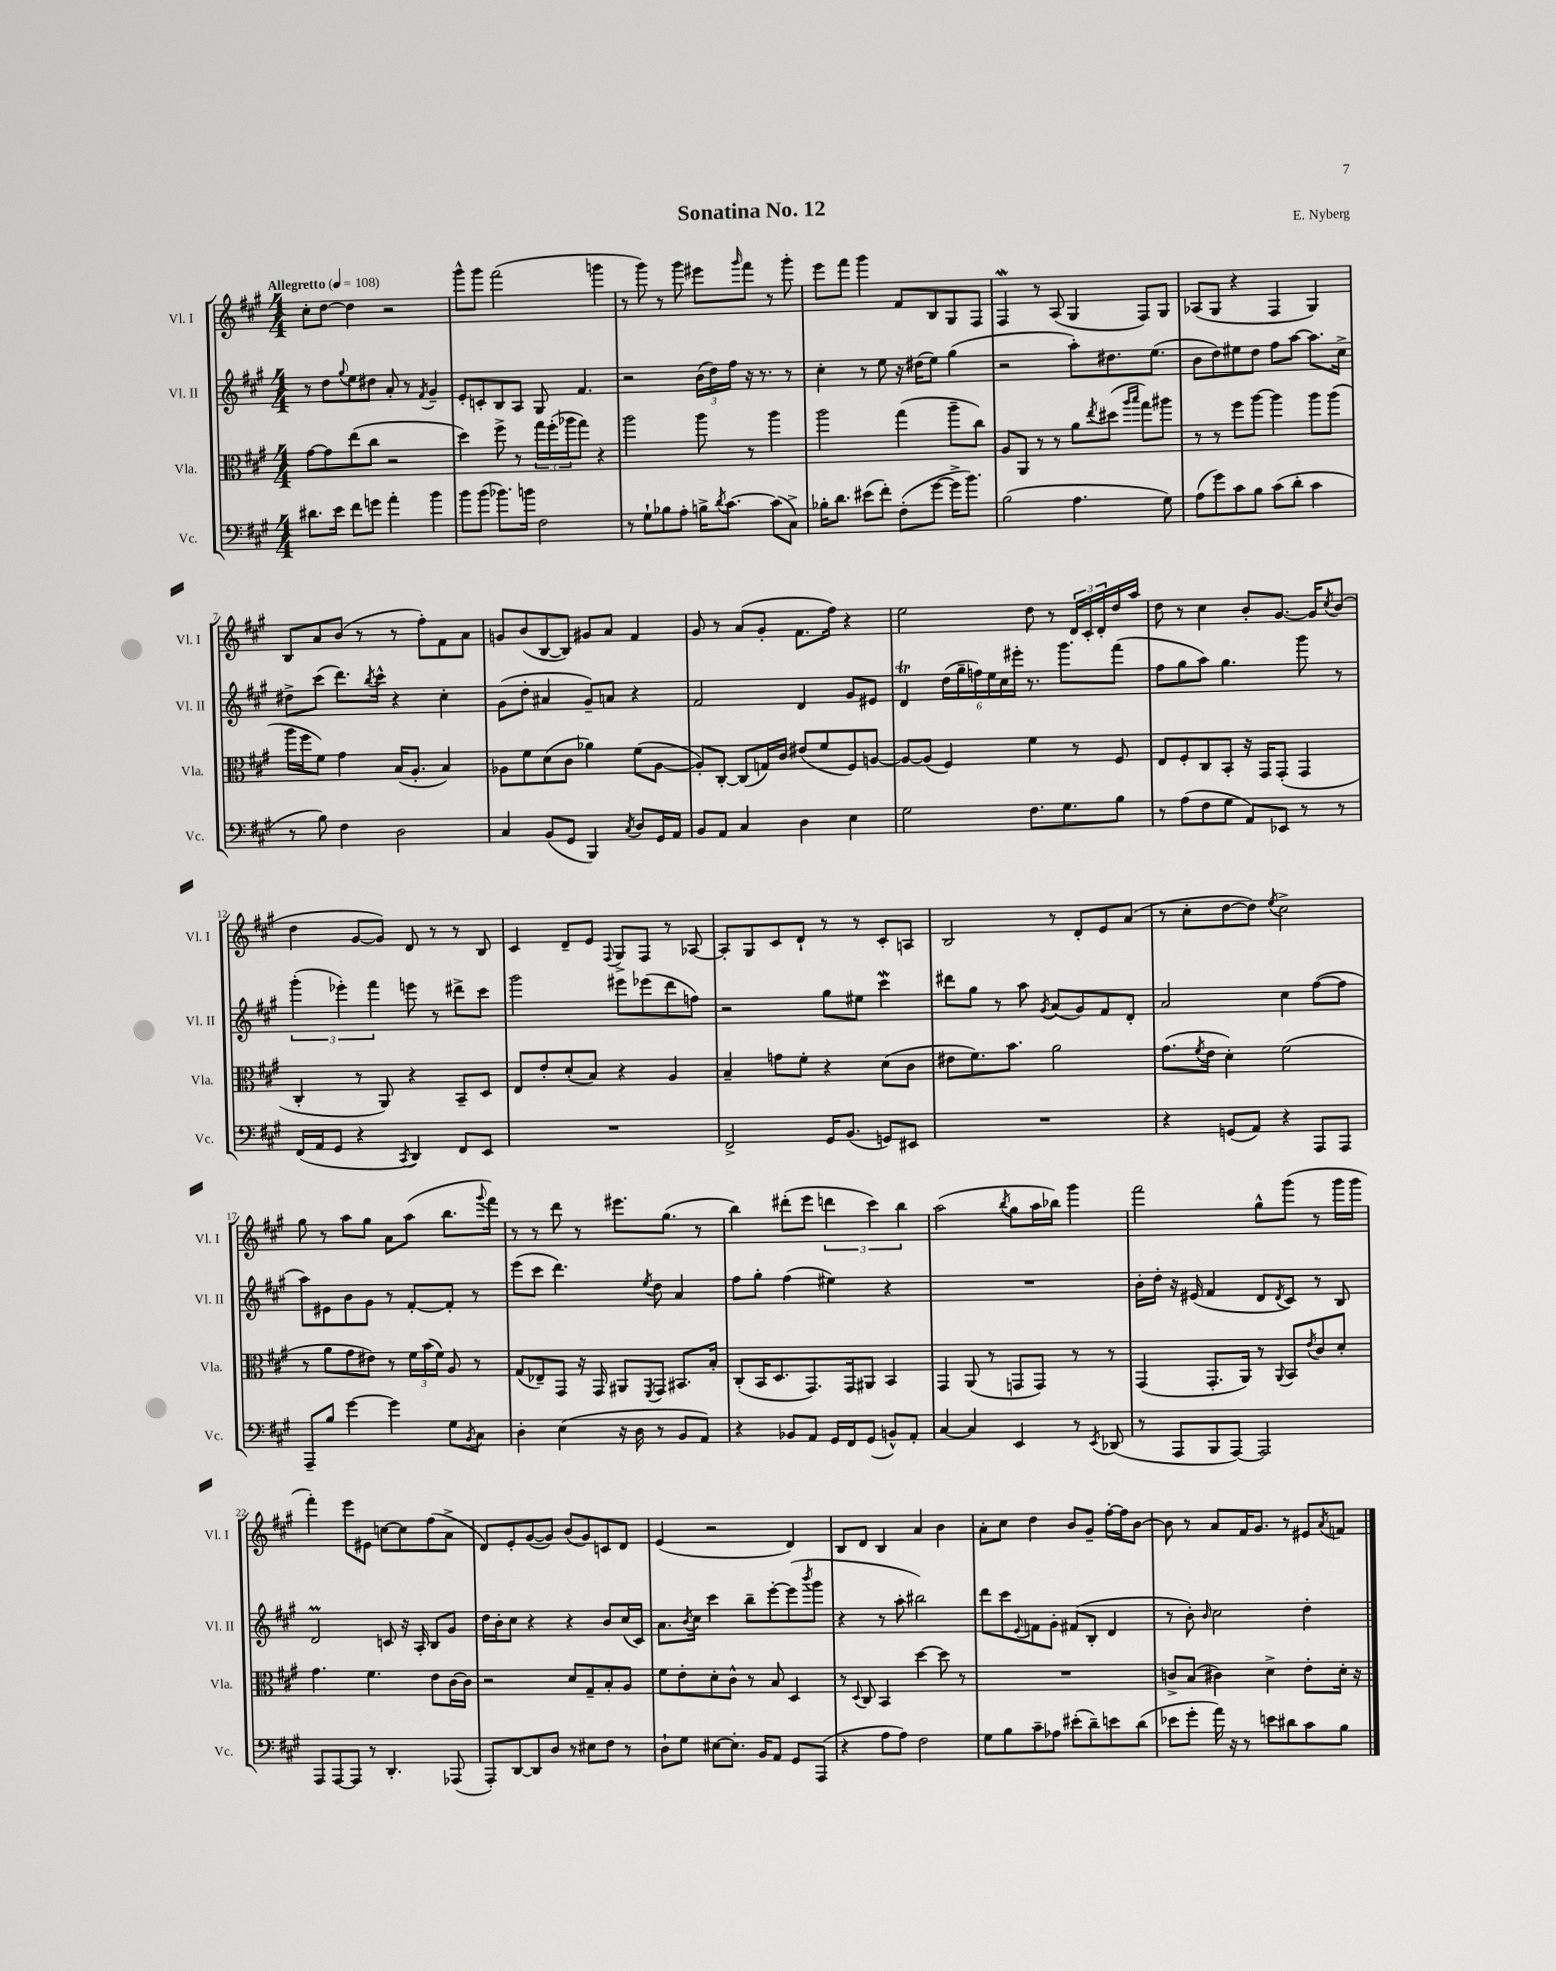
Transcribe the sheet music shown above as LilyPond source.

\header { title = "Sonatina No. 12" composer = "E. Nyberg" }
<<
\new StaffGroup <<
\new Staff = "s0" \with { instrumentName = "Vl. I" shortInstrumentName = "Vl. I" } {
    \clef treble \key a \major \numericTimeSignature \time 4/4 \tempo "Allegretto" 4 = 108
    cis''8-. d''8~ d''4 r2 |
    gis'''8-^ gis'''8 fis'''2( g'''4 |
    r8 gis'''8) r8 gis'''8 eis'''8 \grace { gis'''16 } fis'''8 r8 gis'''8-. |
    e'''8 fis'''8 gis'''4 fis'8 b8 gis8 fis8 |
    fis4\mordent r8 a8( gis4 fis8) gis8 |
    aes8( gis8 r4 fis4 gis4) |
    b8 a'8 b'8( r8 r8 fis''8-.) fis'8 a'8 |
    g'8 b'8( b8~ b8) gis'8 a'8 fis'4 |
    gis'8 r8 a'8( gis'8-. fis'8. fis''16) r4 |
    e''2 d''8 r8 \tuplet 3/2 { d'16 cis'16-. d'16-. } d''16 a''16 |
    d''8 r8 cis''4 b'8-. gis'8.~ gis'16 \acciaccatura { cis''8 } b'8( |
    d''4 gis'8~ gis'8) d'8 r8 r8 b8 |
    cis'4 d'8-- e'8 \appoggiatura { fis8 } gis8-> fis8 r8 aes8~ |
    aes8-. gis8 cis'8 d'8-! r8 r8 cis'8-. a8 |
    b2 r8 d'8-. e'8 a'8( |
    r8 cis''8-. d''8~ d''8) \acciaccatura { e''8 } cis''2-> |
    gis''8 r8 a''8 gis''8 a'8 a''8( b''8. \appoggiatura { gis'''8 } fis'''16) |
    r8 r8 d'''8 r8 eis'''8. gis''8.( r8 |
    b''4) dis'''8-.( e'''8 \tuplet 3/2 { d'''4 cis'''4) b''4 } |
    a''2( \acciaccatura { b''8 } gis''8 a''16 bes''16) gis'''4 |
    fis'''2 gis''8-^ gis'''8( r8 gis'''16 gis'''16 |
    fis'''4-.) e'''8 eis'8 c''8~ c''8 fis''8( a'8-> |
    d'8) e'8-. gis'8~( gis'8) b'8( gis'8) c'8 d'8 |
    e'4( r2 d'4) |
    b8 d'8 b4 a'4 b'4 |
    a'8-. cis''8 d''4 b'8 gis'8-- fis''16~-. fis''16 b'8~ |
    b'8 r8 a'8 fis'16 gis'8. r8 eis'8 \acciaccatura { a'8 } f'8 \bar "|." |
}
\new Staff = "s1" \with { instrumentName = "Vl. II" shortInstrumentName = "Vl. II" } {
    \clef treble \key a \major \numericTimeSignature \time 4/4
    r8 d''8 \appoggiatura { gis''8 } e''8 dis''8 a'8-. r8 \acciaccatura { fis'8 } gis'4-- |
    e'8-. c'8-. b8 a8 gis8 fis'4. |
    r2 \tuplet 3/2 { b'16( d''16) fis''16 } r16 r8. r8 |
    cis''4-. r8 e''8 r16 dis''16( e''8) gis''4( |
    r2 a''8-.) dis''8. e''8.( |
    b'8 d''8) eis''8 d''8 fis''8 a''8~ a''8. cis''16-> |
    dis''8-> cis'''8( d'''8.) \acciaccatura { b''8 } cis'''16-^ r4 cis''4-. |
    gis'8( d''8-. ais'4 gis'8--) a'8 r4 |
    fis'2 d'4 gis'8 eis'8 |
    d'4\trill \tuplet 6/4 { d''16( gis''16-- f''16) e''16 cis''16 eis'''16-. } r8. gis'''8. fis'''8( |
    fis''8 gis''8 a''8) gis''4. gis'''8 r8 |
    \tuplet 3/2 { gis'''4-.( ees'''4-.) fis'''4 } e'''8 r8 dis'''8-> cis'''8 |
    gis'''2 eis'''8 ees'''8( d'''8 f''8) |
    r2 gis''8 eis''8 cis'''4\mordent |
    dis'''8 gis''8 r8 a''8 \acciaccatura { gis'8 } a'8( gis'8) fis'8 d'8-. |
    a'2 cis''4 fis''8~( fis''8 |
    a''8) eis'8 b'8 gis'8 r8 fis'8~-. fis'8-. r8 |
    e'''8( cis'''8 d'''4.) \acciaccatura { e''8 } d''8 a'4 |
    fis''8 gis''8-. fis''4( eis''4) r4 |
    R1 |
    b'16-. d''16-. r16 eis'16( fis'4 d'8 \acciaccatura { d'8 } cis'8) r8 b8 |
    d'2\prall c'8 r16 a16-. b8 gis'8 |
    d''16 b'16-. cis''8 r4 r4 b'8 cis''16( cis'16) |
    a'8. \acciaccatura { b'8 } cis''16 cis'''4 b''8-- e'''8~-. e'''8( \acciaccatura { b'''8 } gis'''8 |
    r4 r8 a''8-. bis''2) |
    d'''8 cis'''8 \appoggiatura { e'8 } f'8 gis'8-. fis'8( b8-. d'4 |
    r8 b'8-.) \grace { b'16 } cis''2 d''4-. \bar "|." |
}
\new Staff = "s2" \with { instrumentName = "Vla." shortInstrumentName = "Vla." } {
    \clef alto \key a \major \numericTimeSignature \time 4/4
    gis'8~ gis'8 e''8( cis''8 r2 |
    d''4) fis''8-> r8 \tuplet 3/2 { gis''16 fis''16-.( aes''16 } gis''8) r4 |
    a''2 a''8 r8 a''4 |
    a''2 gis''4( a''8-- cis''8) |
    a8 a,8 r8 r8 a'8 \acciaccatura { e''8 } dis''8( \grace { a''16 b''16 } gis''8) ais''8 |
    r8 r8 fis''8 a''8~ a''4 a''8 a''8( |
    a''16 fis''16 fis'8) gis'4 b16( a8.-. b4) |
    aes8 fis'8 d'8( cis'8 aes'4) fis'8( aes8~ |
    aes8-.) cis8~-. cis8( g16) cis'16 eis'8( fis'8 fis8) a8~ |
    a8~ a8( fis4) fis'4 r8 fis8 |
    e8 fis8-. cis8 b,8-. r16 gis,16 gis,8-.( gis,4 |
    cis4-. r8 a,8) r4 b,8-- d8 |
    e8 e'8-. d'8-.( b8) r4 a4 |
    b4-- g'8 fis'8-. r4 d'8( cis'8 |
    eis'8 fis'8.) b'8. a'2 |
    gis'8.( \acciaccatura { fis'8 } e'16 d'4-.) fis'2( |
    r8 a'8 gis'8 eis'8) r8 \tuplet 3/2 { fis'16 b'16( fis'16) } a8 r8 |
    gis8( ees8--) gis,8 r16 gis,16 ais,8 \acciaccatura { fis,8 } gis,8 bis,8. b16-. |
    cis8-.( b,16 d8. gis,8.) gis,16 ais,8 b,4 |
    gis,4 a,8( r8 g,8 g,8) r8 r8 |
    gis,4( gis,8.-. a,16) r8 \appoggiatura { a,8 } b,8 \acciaccatura { e'8 } cis'8 d'8-. |
    gis'4. fis'4. e'8 cis'16~ cis'16 |
    r2 d'8 gis8-- b8-. a8 |
    fis'8 e'8-. d'8-. cis'8-^ r8 b8 d4 |
    r8 \appoggiatura { d8 } cis8 b,4 d''4~ d''8 r8 |
    R1 |
    c'8-> b8( cis'4) d'4-> e'8-. d'16-. r16 \bar "|." |
}
\new Staff = "s3" \with { instrumentName = "Vc." shortInstrumentName = "Vc." } {
    \clef bass \key a \major \numericTimeSignature \time 4/4
    dis'8. e'16 fis'8 g'8 a'4-. b'4 |
    b'8 b'8( bes'8.) b'16 fis2 |
    r8 gis8-! bes8 a8-. b16-> \acciaccatura { d'8 } cis'8.~ cis'8( cis8->) |
    bes16-. d'8. eis'8( fis'8-.) fis8-.( gis'8~ gis'16-> b'8.) |
    b2( a4. gis8) |
    a8( gis'8) cis'8 b8 cis'8( d'8-. cis'4 |
    r8 b8) fis4 d2 |
    cis4 b,8( gis,8 b,,4) \acciaccatura { cis8 } d8 gis,16 a,16 |
    b,8 a,8 cis4 d4 e4 |
    gis2 fis8. gis8. b8 |
    r8 a8( fis8 gis8 a,8) ees,8 r8 r8 |
    fis,16( a,16 gis,8 r4 \acciaccatura { cis,8 } d,4) fis,8 e,8 |
    R1 |
    fis,2-> gis,16 b,8.( g,8) eis,8 |
    R1 |
    r4 g,8( a,8) r4 a,,8 a,,8 |
    a,,8-- b8 gis'4~ gis'4 gis8 \acciaccatura { b,8 } cis8 |
    d4-. e4( r16 d16 r8 b,8 a,8) |
    r4 bes,8 a,8 gis,16 fis,16 gis,8( b,8-^) a,8-. |
    cis4~ cis4 e,4 r8 \acciaccatura { e,8 } des,8( |
    r8 a,,8 b,,8 a,,8~) a,,2 |
    a,,8 a,,8~ a,,8 r8 d,4.-. aes,,8( |
    a,,8-.) d,8~ d,8 d8 r8 eis8 fis8 r8 |
    d8-! gis8 eis8~ eis8.-. b,16 a,8 gis,8 a,,8( |
    r4 a8 a8) fis2 |
    gis8 b8 cis'8-- aes8 eis'8-.( d'8--) e'8 d'8( |
    ees'8 gis'8-. a'16) r16 r8 e'8 dis'8 cis'8 b8 \bar "|." |
}
>>
>>
